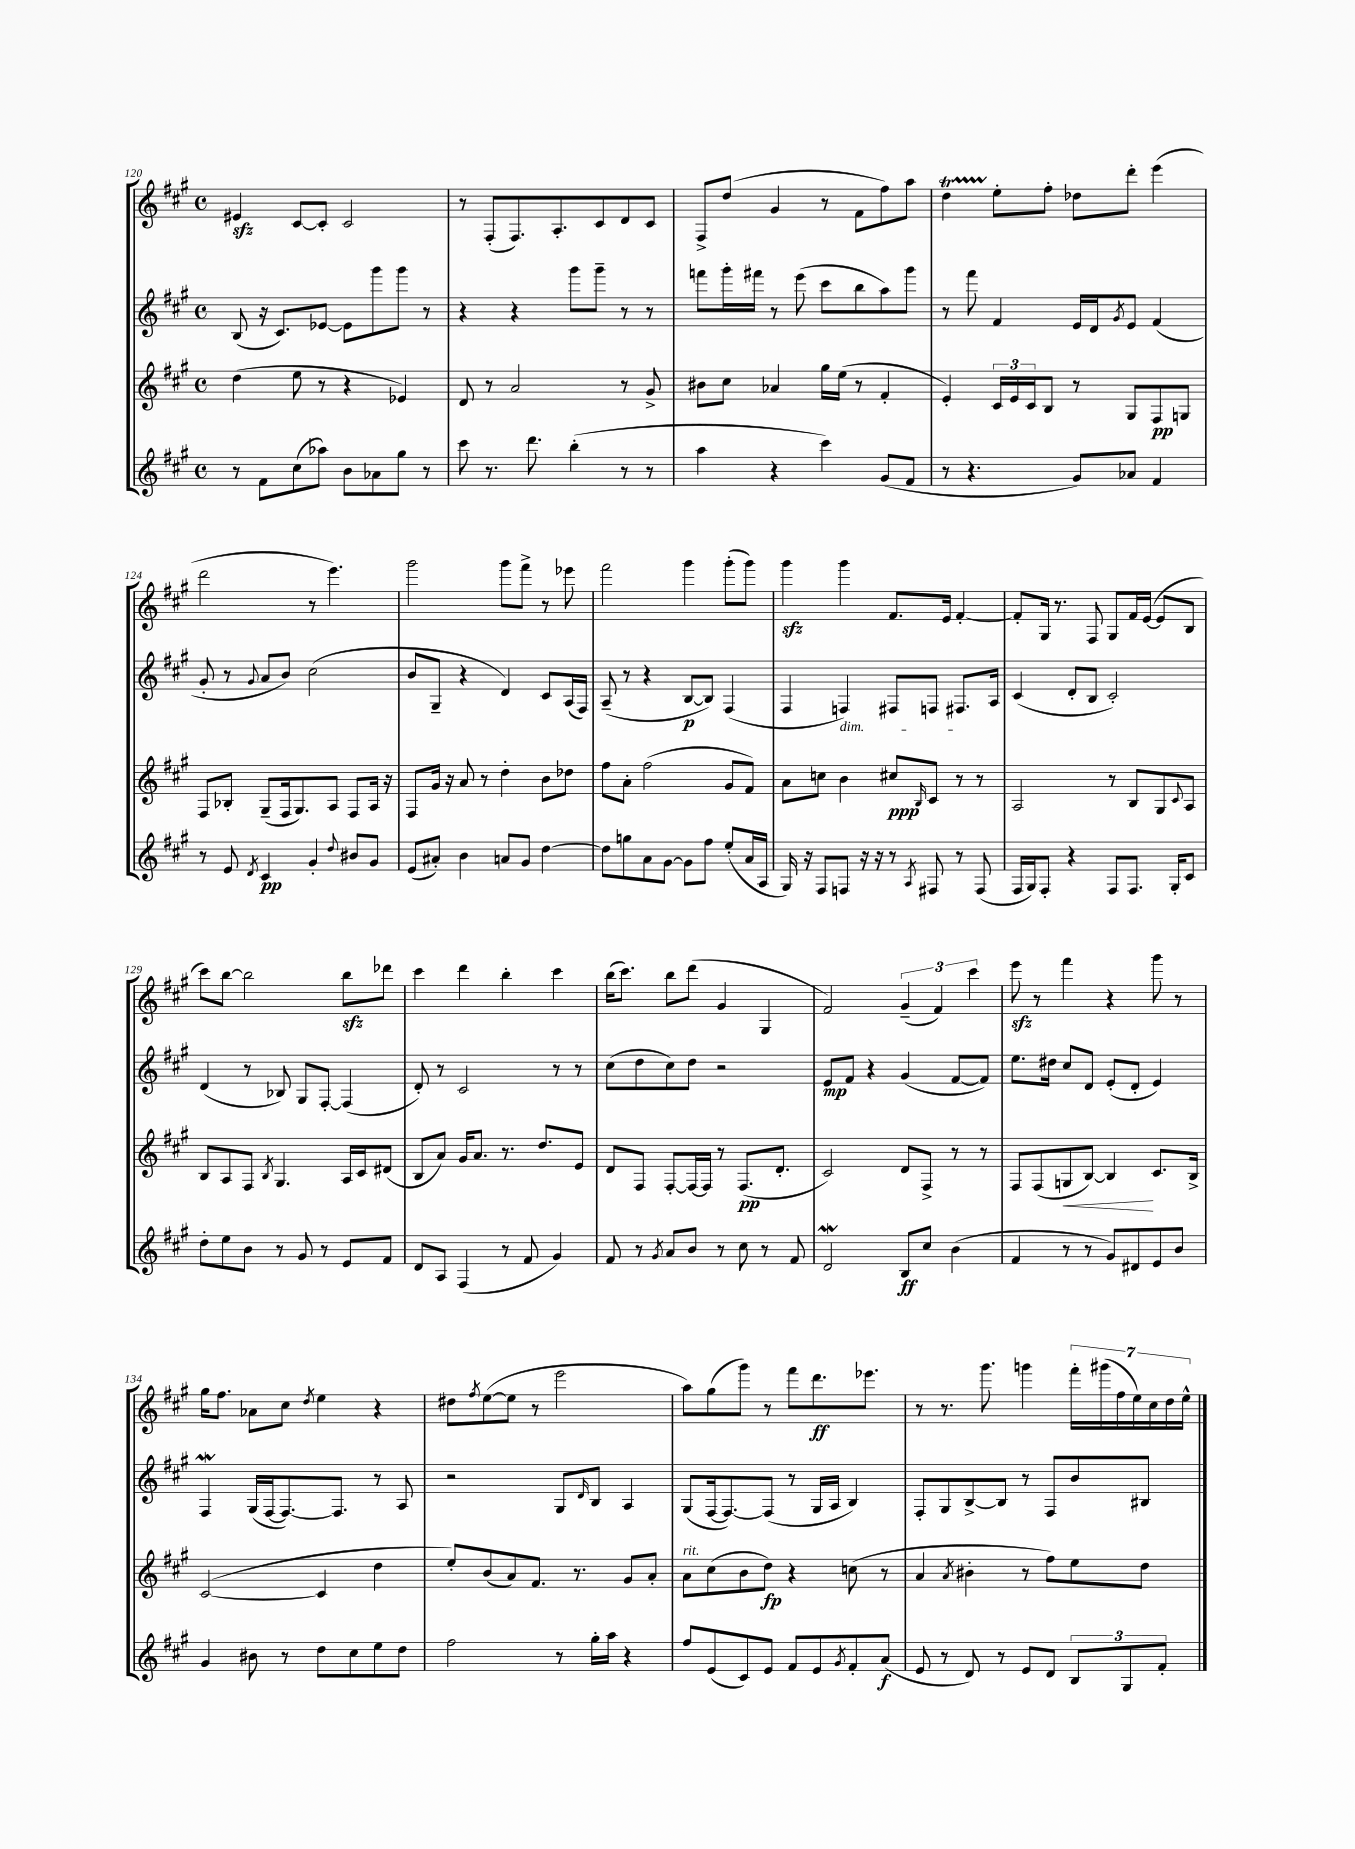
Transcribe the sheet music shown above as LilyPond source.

<<
\new StaffGroup <<
\new Staff = "s0" {
    \clef treble \key a \major \defaultTimeSignature \time 4/4
    eis'4\sfz cis'8~ cis'8-. cis'2 |
    r8 fis8-.( fis8.) a8.-. cis'8 d'8 cis'8 |
    fis8-> d''8( gis'4 r8 fis'8 fis''8) a''8 |
    d''4\startTrillSpan e''8-.\stopTrillSpan fis''8-. des''8 d'''8-. e'''4( |
    d'''2 r8 e'''4.) |
    gis'''2 gis'''8 fis'''8-> r8 ees'''8 |
    fis'''2 gis'''4 gis'''8-.( gis'''8) |
    gis'''4\sfz gis'''4 fis'8. e'16 fis'4~-. |
    fis'8-. gis16 r8. fis8 gis8 fis'16 e'16~( e'8 b8 |
    cis'''8) b''8~ b''2 b''8\sfz des'''8 |
    cis'''4 d'''4 b''4-. cis'''4 |
    b''16( cis'''8.) b''8 d'''8( gis'4 gis4 |
    fis'2) \tuplet 3/2 { gis'4--( fis'4) cis'''4 } |
    e'''8\sfz r8 fis'''4 r4 gis'''8 r8 |
    gis''16 fis''8. aes'8 cis''8 \acciaccatura { d''8 } e''4 r4 |
    dis''8 \acciaccatura { fis''8 } e''8~( e''8 r8 e'''2 |
    a''8) gis''8( gis'''8) r8 fis'''8 d'''8.\ff ees'''8. |
    r8 r8. gis'''8. g'''4 \tuplet 7/4 { fis'''16-. gis'''16( fis''16 e''16) cis''16 d''16 e''16-^ } \bar "|." |
}
\new Staff = "s1" {
    \clef treble \key a \major \defaultTimeSignature \time 4/4
    b8( r16 cis'8.) ees'8~ ees'8 gis'''8 gis'''8 r8 |
    r4 r4 gis'''8 gis'''8-- r8 r8 |
    f'''8 gis'''16-. fis'''16 r8 e'''8( cis'''8 b''8 a''8) gis'''8 |
    r8 fis'''8 fis'4 e'16 d'16 \acciaccatura { gis'8 } e'8 fis'4( |
    gis'8-. r8 \appoggiatura { gis'8 } a'8 b'8) cis''2( |
    b'8 gis8-- r4 d'4) cis'8 a16( fis16) |
    a8--( r8 r4 b8~\p b8) fis4( |
    fis4 f4\dim) fis8 f8 fis8.\! a16 |
    cis'4( d'8-. b8 cis'2-.) |
    d'4( r8 bes8) gis8 fis8~-. fis4( |
    d'8-.) r8 cis'2 r8 r8 |
    cis''8( d''8 cis''8) d''8 r2 |
    e'8\mp fis'8 r4 gis'4( fis'8~ fis'8) |
    e''8. dis''16 cis''8 d'8 e'8-.( d'8-. e'4) |
    fis4\mordent gis16( fis16~ fis8.~) fis8. r8 a8 |
    r2 gis8 \grace { d'16 } b8 a4 |
    gis8( fis16~ fis8.~) fis8( r8 gis16 a16 b4) |
    fis8-. gis8 b8~-> b8 r8 fis8 b'8 bis8 \bar "|." |
}
\new Staff = "s2" {
    \clef treble \key a \major \defaultTimeSignature \time 4/4
    d''4( e''8 r8 r4 ees'4) |
    d'8 r8 a'2 r8 gis'8-> |
    bis'8 cis''8 aes'4 gis''16 e''16( r8 fis'4-. |
    e'4-.) \tuplet 3/2 { cis'16 e'16 cis'16 } b8 r8 gis8 fis8\pp g8 |
    fis8 bes8-. gis8--( fis16 gis8.) a8 fis8 a16 r16 |
    fis8 gis'16 r16 a'8 r8 d''4-. b'8 des''8 |
    fis''8 a'8-. fis''2( gis'8 fis'8) |
    a'8 c''8 b'4 cis''8\ppp \grace { b16 } cis'8 r8 r8 |
    a2 r8 b8 gis8 \appoggiatura { cis'8 } a8 |
    b8 a8 fis8 \acciaccatura { b8 } gis4. a16 cis'16 dis'8( |
    b8 a'8) gis'16 a'8. r8. d''8. e'8 |
    d'8 fis8 fis8~-. fis16~ fis16 r8 fis8.\pp( d'8.-. |
    cis'2) d'8 fis8-> r8 r8 |
    fis8 fis8( g8\< b8~) b4\! cis'8. b16-> |
    cis'2~( cis'4 d''4 |
    e''8-.) b'8( a'8) fis'8. r8. gis'8 a'8-. |
    a'8^\markup { \italic "rit." } cis''8( b'8 d''8\fp) r4 c''8( r8 |
    a'4 \acciaccatura { a'8 } bis'4-. r8 fis''8) e''8 d''8 \bar "|." |
}
\new Staff = "s3" {
    \clef treble \key a \major \defaultTimeSignature \time 4/4
    r8 fis'8 cis''8( aes''8) b'8 aes'8 gis''8 r8 |
    cis'''8 r8. d'''8. b''4-.( r8 r8 |
    a''4 r4 cis'''4) gis'8( fis'8 |
    r8 r4. gis'8) aes'8 fis'4 |
    r8 e'8 \acciaccatura { d'8 } cis'4\pp gis'4-. \appoggiatura { d''8 } bis'8 gis'8 |
    e'8( ais'8-.) b'4 a'8 gis'8 d''4~ |
    d''8 g''8 a'8 gis'8~ gis'8 fis''8 e''8-.( a'16 a16 |
    gis16) r16 fis8 f8 r16 r16 r8 \acciaccatura { a8 } fis8 r8 fis8( |
    fis16 gis16) fis8-. r4 fis8 fis8. gis16-. cis'8 |
    d''8-. e''8 b'8 r8 gis'8 r8 e'8 fis'8 |
    d'8 a8 fis4( r8 fis'8 gis'4) |
    fis'8 r8 \acciaccatura { gis'8 } a'8 b'8 r8 cis''8 r8 fis'8 |
    d'2\mordent b8\ff cis''8 b'4( |
    fis'4 r8 r8 gis'8) dis'8 e'8 b'8 |
    gis'4 bis'8 r8 d''8 cis''8 e''8 d''8 |
    fis''2 r8 gis''16-. a''16 r4 |
    fis''8 e'8( cis'8) e'8 fis'8 e'8 \acciaccatura { gis'8 } fis'8-. a'8\f( |
    e'8 r8 d'8) r8 e'8 d'8 \tuplet 3/2 { b8 gis8 fis'8-. } \bar "|." |
}
>>
>>
\layout { \context { \Score currentBarNumber = #120 } }
